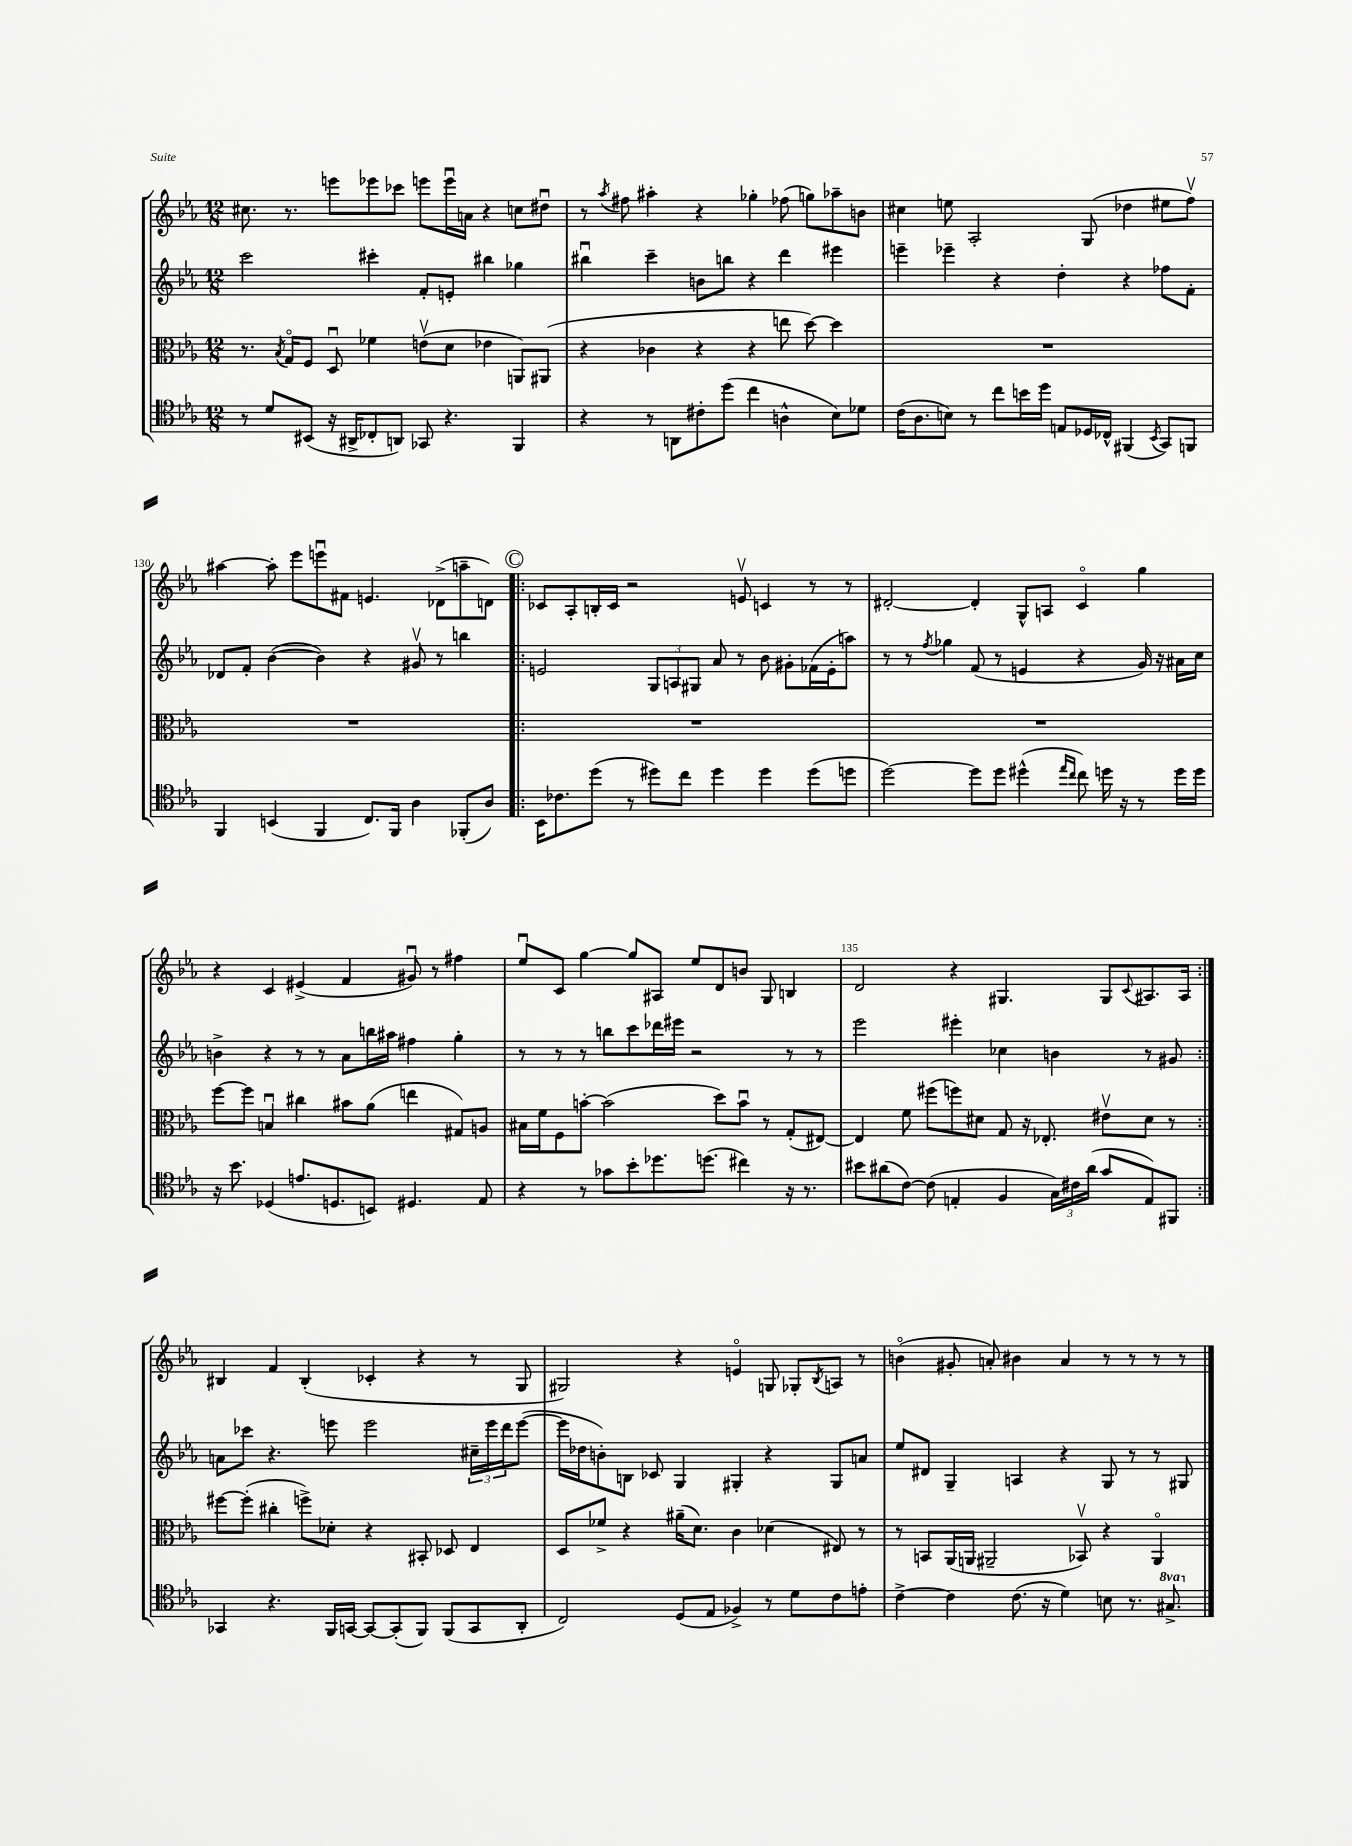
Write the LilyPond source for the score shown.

<<
\new StaffGroup <<
\new Staff = "s0" {
    \clef treble \key ees \major \numericTimeSignature \time 12/8
    cis''8. r8. e'''8 ees'''8 ces'''8 e'''8 e'''16\downbow a'16 r4 c''8 dis''8\downbow |
    r8 \acciaccatura { aes''8 } fis''8 ais''4-. r4 ges''4-. fes''8( g''8) aes''8-- b'8 |
    cis''4 e''8 aes2-. g8( des''4 eis''8 f''8\upbow) |
    ais''4~ ais''8-. ees'''8 e'''8\downbow fis'8 e'4. des'8->( a''8-- d'8) |
    \repeat volta 2 { \mark \markup { \circle "C" } ces'8 aes8-. b16-. ces'16 r2 e'8\upbow c'4 r8 r8 |
    dis'2~-. dis'4-. g8-^ a8 c'4\flageolet g''4 |
    r4 c'4 eis'4->( f'4 gis'8\downbow) r8 fis''4 |
    ees''8\downbow c'8 g''4~ g''8 ais8 ees''8 d'8 b'8 g8 b4 |
    d'2 r4 gis4. gis8 \appoggiatura { c'8 } ais8. ais16 | }
    bis4 f'4 bis4-.( ces'4-. r4 r8 g8 |
    gis2) r4 e'4\flageolet g8 ges8-. \acciaccatura { bes8 } a8 r8 |
    b'4\flageolet( gis'8-. a'8-.) bis'4 a'4 r8 r8 r8 r8 \bar "|." |
}
\new Staff = "s1" {
    \clef treble \key ees \major \numericTimeSignature \time 12/8
    c'''2 cis'''4-. f'8-. e'8-. bis''4 ges''4 |
    bis''4\downbow c'''4-- b'8 b''8 r4 d'''4 eis'''4 |
    e'''4-- ees'''4-- r4 d''4-. r4 fes''8 f'8-. |
    des'8 f'8-. bes'4~( bes'4) r4 gis'8\upbow r8 b''4 |
    \repeat volta 2 { \mark \markup { \circle "C" } e'2 \tuplet 3/2 { g8 a8 gis8 } aes'8 r8 bes'8 gis'8-. fes'16( e'16-. a''8) |
    r8 r8 \acciaccatura { f''8 } ges''4 f'8( r8 e'4 r4 g'16) r16 ais'16 c''16 |
    b'4-> r4 r8 r8 aes'8 b''16 ais''16 fis''4 g''4-. |
    r8 r8 r8 b''8 c'''8 des'''16 eis'''16 r2 r8 r8 |
    ees'''2 eis'''4-. ces''4 b'4 r8 gis'8 | }
    a'8 ces'''8 r4. e'''8 e'''2 \tuplet 3/2 { cis''16-- e'''16 d'''16 } e'''8~( |
    e'''16 des''16 b'8-.) b8 ces'8 g4 gis4-. r4 gis8 a'8 |
    ees''8 dis'8 g4-- a4 r4 g8 r8 r8 gis8 \bar "|." |
}
\new Staff = "s2" {
    \clef alto \key ees \major \numericTimeSignature \time 12/8
    r8. \acciaccatura { bes8 } g16\flageolet f8 d8\downbow fes'4 e'8\upbow( d'8 ees'4 a,8) ais,8( |
    r4 ces'4 r4 r4 e''8 d''8~) d''4 |
    R1. |
    R1. |
    \repeat volta 2 { \mark \markup { \circle "C" } R1. |
    R1. |
    f''8~ f''8 b4\downbow cis''4 bis'8 aes'8( e''4 gis8) a8 |
    bis16 f'16 f8 b'8~-. b'2( d''8) b'8\downbow r8 g8-.( eis8~) |
    eis4 f'8 fis''8( f''8) dis'8 g8 r16 ees8.-. eis'8\upbow dis'8 r8 | }
    fis''8~ fis''8-.( cis''4-. f''8->) des'8-. r4 bis,8-. des8 ees4 |
    d8 fes'8-> r4 ais'16--( d'8.) c'4 des'4( eis8) r8 |
    r8 b,8 aes,16( a,16 ais,2-- bes,8\upbow) r4 ais,4\flageolet \bar "|." |
}
\new Staff = "s3" {
    \clef tenor \key ees \major \numericTimeSignature \time 12/8 \set Staff.ottavationMarkups = #ottavation-simple-ordinals
    r8 d'8 bis,8( r16 ais,16-> ces8-. a,8) ges,8 r4. f,4 |
    r4 r8 a,8 cis'8-. d''8( c''4 a4-^ bes8) des'8 |
    c'16( aes8. b8) r8 c''8 b'16 d''16 e8 des16 ces16-^ fis,4( \acciaccatura { bes,8 } g,8) f,8 |
    f,4 b,4( f,4 c8.) f,16 aes4 fes,8-.( aes8) |
    \repeat volta 2 { \mark \markup { \circle "C" } bes,16 ces'8. d''8( r8 dis''8) c''8 dis''4 dis''4 dis''8( d''8 |
    d''2~) d''8 d''8 dis''4-^( \grace { ees''16 c''16 } c''8) d''16 r16 r8 d''16 d''16 |
    r16 bes'8. des4( e'8. d8. b,8) dis4. ees8 |
    r4 r8 ges'8 bes'8-. des''8. d''8.( cis''4) r16 r8. |
    bis'8 ais'8( c'8~) c'8( e4-. f4 \tuplet 3/2 { g16) cis'16 ais'16( } g'8 e8) fis,8 | }
    ges,4 r4. f,16 g,16~ g,8~ g,8-.( f,8) f,8( g,8 aes,8-. |
    c2) d8( ees8 fes4->) r8 d'8 c'8 e'8-. |
    c'4~-> c'4 c'8.( r16 d'4) b8 r8. \ottava #1 gis'8.-> \ottava #0 \bar "|." |
}
>>
>>
\layout { \context { \Score currentBarNumber = #127 \override BarNumber.break-visibility = ##(#f #t #t) barNumberVisibility = #(every-nth-bar-number-visible 5) } }
